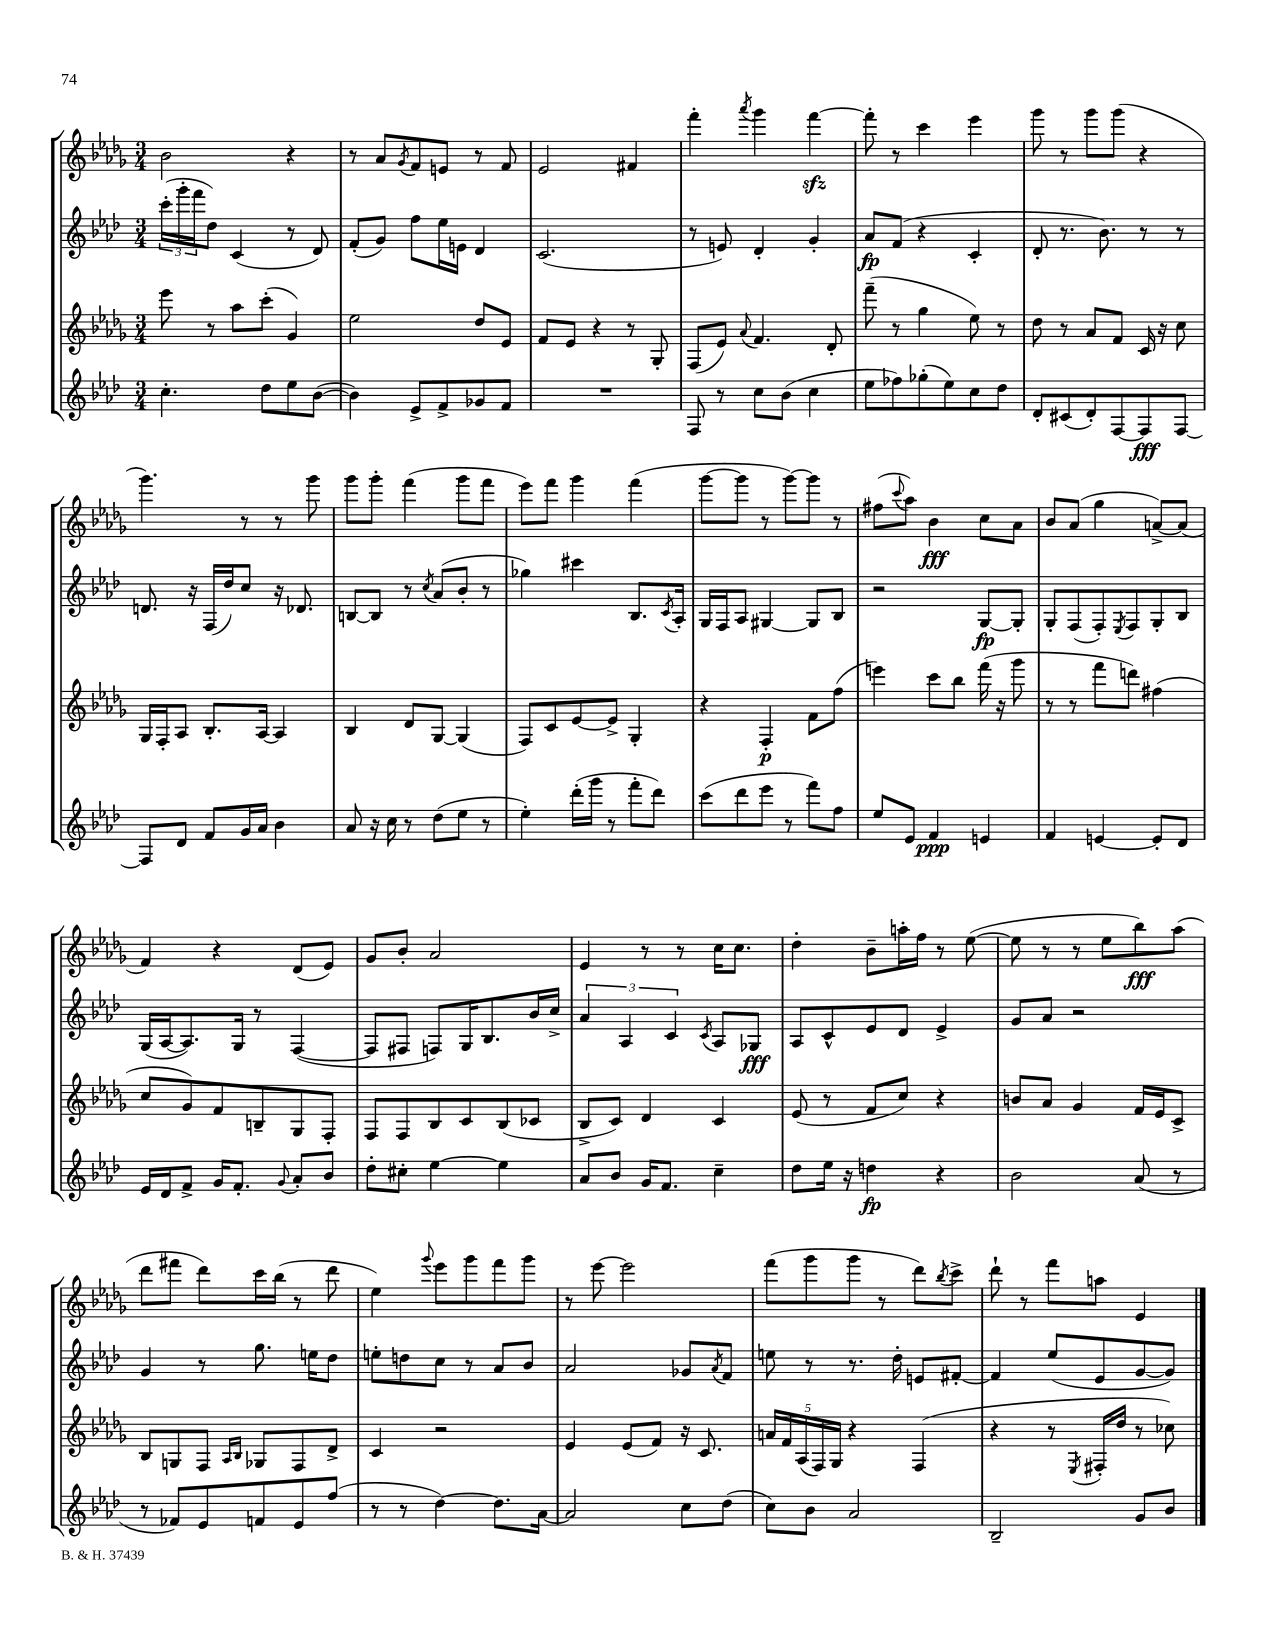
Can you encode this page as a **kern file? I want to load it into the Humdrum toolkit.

**kern	**dynam	**kern	**dynam	**kern	**dynam	**kern	**dynam
*part4	*part4	*part3	*part3	*part2	*part2	*part1	*part1
*staff4	*staff4	*staff3	*staff3	*staff2	*staff2	*staff1	*staff1
*clefG2	*	*clefG2	*	*clefG2	*	*clefG2	*
*k[b-e-a-d-]	*	*k[b-e-a-d-g-]	*	*k[b-e-a-d-]	*	*k[b-e-a-d-g-]	*
*M3/4	*	*M3/4	*	*M3/4	*	*M3/4	*
=15	=15	=15	=15	=15	=15	=15	=15
4.cc'\	.	8eee-\	.	(24ccc'\LL	.	2b-\	.
.	.	.	.	24ggg'\	.	.	.
.	.	.	.	24fff\J	.	.	.
.	.	8r	.	8dd-\J)	.	.	.
.	.	8aa-\L	.	(4c/	.	.	.
8dd-\L	.	(8ccc'\J	.	.	.	.	.
8ee-\	.	4g-/)	.	8r	.	4r	.
([8b-\J	.	.	.	8d-/)	.	.	.
=16	=16	=16	=16	=16	=16	=16	=16
4b-\])	.	2ee-\	.	(8f'/L	.	8r	.
.	.	.	.	8g/J)	.	8a-/L	.
.	.	.	.	.	.	8qg-/	.
8e-^/L	.	.	.	8ff\L	.	8f/	.
8f^/	.	.	.	16ee-\L	.	8en/J	.
.	.	.	.	16en\JJ	.	.	.
8g-X/	.	8dd-/L	.	4d-/	.	8r	.
8f/J	.	8e-/J	.	.	.	8f/	.
=17	=17	=17	=17	=17	=17	=17	=17
2.r	.	8f/L	.	(2.c/	.	2e-/	.
.	.	8e-/J	.	.	.	.	.
.	.	4r	.	.	.	.	.
.	.	8r	.	.	.	4f#X/	.
.	.	8G-'/	.	.	.	.	.
=18	=18	=18	=18	=18	=18	=18	=18
8F/	.	(8F/L	.	8r	.	4fff'\	.
8r	.	8e-/J)	.	8en/)	.	.	.
.	.	8qqa-/	.	.	.	8qaaa-/	.
8cc\L	.	4.f/	.	4d-'/	.	4ggg-\	.
(8b-\J	.	.	.	.	.	.	.
4cc\	.	.	.	4g'/	.	[4fffzz\	.
.	.	8d-'/	.	.	.	.	.
=19	=19	=19	=19	=19	=19	=19	=19
8ee-\L	.	(8fff~\	.	8a-/L	fp	8fff'\]	.
8ff-X\)	.	8r	.	(8f/J	.	8r	.
(8gg-X'\	.	4gg-\	.	4r	.	4ccc\	.
8ee-\)	.	.	.	.	.	.	.
8cc\	.	8ee-\)	.	4c'/	.	4eee-\	.
8dd-\J	.	8r	.	.	.	.	.
=20	=20	=20	=20	=20	=20	=20	=20
8d-'/L	.	8dd-\	.	8d-'/	.	8ggg-\	.
(8c#X/	.	8r	.	8.r	.	8r	.
8d-'/)	.	8a-/L	.	.	.	8ggg-\L	.
.	.	.	.	8.b-\)	.	.	.
[8F/	.	8f/J	.	.	.	(8ggg-\J	.
8F/]	fff	16c/	.	8r	.	4r	.
.	.	16r	.	.	.	.	.
[8F/J	.	8cc\	.	8r	.	.	.
!!LO:LB:g=z
=21	=21	=21	=21	=21	=21	=21	=21
8F/L]	.	16G-/LL	.	8.dn/	.	4.ggg-\)	.
.	.	16F'/J	.	.	.	.	.
8d-/J	.	8A-/J	.	.	.	.	.
.	.	.	.	16r	.	.	.
8f/L	.	8.B-'/L	.	(16F/LL	.	.	.
.	.	.	.	16dd-/J)	.	.	.
16g/L	.	.	.	8cc/J	.	8r	.
16a-/JJ	.	[16A-/Jk	.	.	.	.	.
4b-\	.	4A-/]	.	16r	.	8r	.
.	.	.	.	8.d-X/	.	.	.
.	.	.	.	.	.	8ggg-\	.
=22	=22	=22	=22	=22	=22	=22	=22
8a-/	.	4B-/	.	[8Bn/L	.	8ggg-\L	.
16r	.	.	.	8B/J]	.	8ggg-'\J	.
16cc\	.	.	.	.	.	.	.
8r	.	8d-/L	.	8r	.	(4fff\	.
.	.	.	.	8qcc/	.	.	.
(8dd-\L	.	[8G-/J	.	(8a-/L	.	.	.
8ee-\J	.	(4G-/]	.	8b-'/J	.	8ggg-\L	.
8r	.	.	.	8r	.	8fff\J	.
=23	=23	=23	=23	=23	=23	=23	=23
4ee-'\)	.	8F/L)	.	4gg-X\)	.	8eee-\L)	.
.	.	8c/	.	.	.	8fff\J	.
(16ddd-'\LL	.	[8e-/	.	4ccc#X\	.	4ggg-\	.
16ggg\JJ	.	.	.	.	.	.	.
8r	.	8e-^/J]	.	.	.	.	.
8fff'\L	.	4G-'/	.	8.B-/L	.	(4fff\	.
8ddd-\J)	.	.	.	.	.	.	.
.	.	.	.	8qc/	.	.	.
.	.	.	.	16A-'/Jk	.	.	.
=24	=24	=24	=24	=24	=24	=24	=24
(8ccc\L	.	4r	.	16G/LL	.	[8ggg-\L	.
.	.	.	.	16F/J	.	.	.
8ddd-\	.	.	.	8A-/J	.	8ggg-\J]	.
8eee-\J	.	4F'/	p	[4G#X/	.	8r	.
8r	.	.	.	.	.	[8ggg-\L)	.
8fff\L)	.	8f\L	.	8G#/L]	.	8ggg-\J]	.
8ff\J	.	(8ff\J	.	8B-/J	.	8r	.
=25	=25	=25	=25	=25	=25	=25	=25
8ee-/L	.	4eeen\)	.	2r	.	(8ff#X\L	.
.	.	.	.	.	.	8qqccc/	.
8e-/J	.	.	.	.	.	8aa-\J)	.
4f/	ppp	8ccc\L	.	.	.	4b-\	fff
.	.	8bb-\J	.	.	.	.	.
4en/	.	(16fff\	.	[8G/L	fp	8cc\L	.
.	.	16r	.	.	.	.	.
.	.	8ggg-\	.	8G'/J]	.	8a-\J	.
=26	=26	=26	=26	=26	=26	=26	=26
4f/	.	8r	.	8G'/L	.	8b-/L	.
.	.	8r	.	(8F/	.	(8a-/J	.
[4en/	.	8fff\L	.	8F'/)	.	4gg-\	.
.	.	.	.	8qE-/	.	.	.
.	.	8dddn\J)	.	8F/	.	.	.
8e'/L]	.	(4ff#X\	.	8G'/	.	[8an^/L)	.
8d-/J	.	.	.	8B-/J	.	(8a/J]	.
!!LO:LB:g=z
=27	=27	=27	=27	=27	=27	=27	=27
16e-/LL	.	8cc/L	.	(16G/LL	.	4f/)	.
16d-/J	.	.	.	[16A-/J	.	.	.
8f^/J	.	8g-/)	.	8.A-/])	.	.	.
16g/KL	.	8f/	.	.	.	4r	.
8.f'/J	.	.	.	16G/Jk	.	.	.
.	.	8Bn~/	.	8r	.	.	.
8qqg/	.	.	.	.	.	.	.
8a-'/L	.	8G-/	.	([4F/	.	(8d-/L	.
8b-/J	.	8F'/J	.	.	.	8e-/J)	.
=28	=28	=28	=28	=28	=28	=28	=28
8dd-'\L	.	8F/L	.	8F/L]	.	8g-/L	.
8cc#X'\J	.	8F/	.	8F#X/J	.	8b-'/J	.
[4ee-\	.	8B-/	.	8Fn/L)	.	2a-/	.
.	.	8c/	.	16G/K	.	.	.
.	.	.	.	8.B-/	.	.	.
4ee-\]	.	(8B-/	.	.	.	.	.
.	.	8c-X/J	.	16b-/L	.	.	.
.	.	.	.	16cc^/JJ	.	.	.
=29	=29	=29	=29	=29	=29	=29	=29
8a-/L	.	8B-^/L	.	6a-/	.	4e-/	.
8b-/J	.	8c/J)	.	.	.	.	.
.	.	.	.	6A-/	.	.	.
16g/KL	.	4d-/	.	.	.	8r	.
8.f/J	.	.	.	.	.	.	.
.	.	.	.	6c/	.	.	.
.	.	.	.	.	.	8r	.
.	.	.	.	8qc/	.	.	.
4cc~\	.	4c/	.	8A-/L	.	16cc\KL	.
.	.	.	.	.	.	8.cc\J	.
.	.	.	.	8G-X/J	fff	.	.
=30	=30	=30	=30	=30	=30	=30	=30
8dd-\L	.	(8e-/	.	8A-/L	.	4dd-'\	.
16ee-\Jk	.	8r	.	8c^^/	.	.	.
16r	.	.	.	.	.	.	.
4ddn\	fp	8f/L	.	8e-/	.	8b-~\L	.
.	.	8cc/J)	.	8d-/J	.	16aan'\L	.
.	.	.	.	.	.	16ff\JJ	.
4r	.	4r	.	4e-^/	.	8r	.
.	.	.	.	.	.	([8ee-\	.
=31	=31	=31	=31	=31	=31	=31	=31
2b-\	.	8bn/L	.	8g/L	.	8ee-\]	.
.	.	8a-/J	.	8a-/J	.	8r	.
.	.	4g-/	.	2r	.	8r	.
.	.	.	.	.	.	8ee-\L	.
(8a-/	.	16f/LL	.	.	.	8bb-\)	fff
.	.	16e-/J	.	.	.	.	.
8r	.	8c^/J	.	.	.	(8aa-\J	.
!!LO:LB:g=z
=32	=32	=32	=32	=32	=32	=32	=32
8r	.	8B-/L	.	4g/	.	8ddd-\L	.
8f-X/L)	.	8Gn/	.	.	.	8fff#X\J	.
8e-/	.	8F/J	.	8r	.	8ddd-\L)	.
.	.	16qqA-/LL	.	.	.	.	.
.	.	16qqB-/JJ	.	.	.	.	.
8fn/	.	8G-X/L	.	8.gg\	.	16ccc\L	.
.	.	.	.	.	.	(16bb-\JJ	.
8e-/	.	8F/	.	.	.	8r	.
.	.	.	.	16een\KL	.	.	.
(8ff/J	.	8d-^/J	.	8dd-\J	.	8ddd-\	.
=33	=33	=33	=33	=33	=33	=33	=33
8r	.	4c/	.	8een'\L	.	4ee-\)	.
8r	.	.	.	8ddn\	.	.	.
.	.	.	.	.	.	8qqggg-/	.
[4dd-\)	.	2r	.	8cc\J	.	8eee-\L	.
.	.	.	.	8r	.	8ggg-\	.
8.dd-\L]	.	.	.	8a-/L	.	8fff\	.
.	.	.	.	8b-/J	.	8ggg-\J	.
[16a-\Jk	.	.	.	.	.	.	.
=34	=34	=34	=34	=34	=34	=34	=34
2a-/]	.	4e-/	.	2a-/	.	8r	.
.	.	.	.	.	.	[8eee-\	.
.	.	(8e-/L	.	.	.	2eee-\]	.
.	.	8f/J)	.	.	.	.	.
8cc\L	.	16r	.	8g-X/L	.	.	.
.	.	8.c/	.	.	.	.	.
.	.	.	.	8qa-/	.	.	.
(8dd-\J	.	.	.	8f/J	.	.	.
=35	=35	=35	=35	=35	=35	=35	=35
8cc\L)	.	20an/LL	.	8een\	.	(8fff\L	.
.	.	20f/	.	.	.	.	.
.	.	(20A-/	.	.	.	.	.
8b-\J	.	.	.	8r	.	8ggg-\	.
.	.	20F/)	.	.	.	.	.
.	.	20G-/JJ	.	.	.	.	.
2a-/	.	4r	.	8.r	.	8ggg-\J	.
.	.	.	.	.	.	8r	.
.	.	.	.	16dd-'\	.	.	.
.	.	(4F/	.	8en/L	.	8ddd-\L)	.
.	.	.	.	.	.	8qbb-/	.
.	.	.	.	[8f#X'/J	.	8ccc^\J	.
=36	=36	=36	=36	=36	=36	=36	=36
2B-~/	.	4r	.	4f#/]	.	8ddd-`\	.
.	.	.	.	.	.	8r	.
.	.	8r	.	(8ee-/L	.	8fff\L	.
.	.	8qE-/	.	.	.	.	.
.	.	16F#X'/LL	.	8e-/	.	8aan\J	.
.	.	16dd-/JJ	.	.	.	.	.
8g/L	.	8r	.	[8g/	.	4e-/	.
8b-/J	.	8cc-X\)	.	8g/J])	.	.	.
==	==	==	==	==	==	==	==
*-	*-	*-	*-	*-	*-	*-	*-
